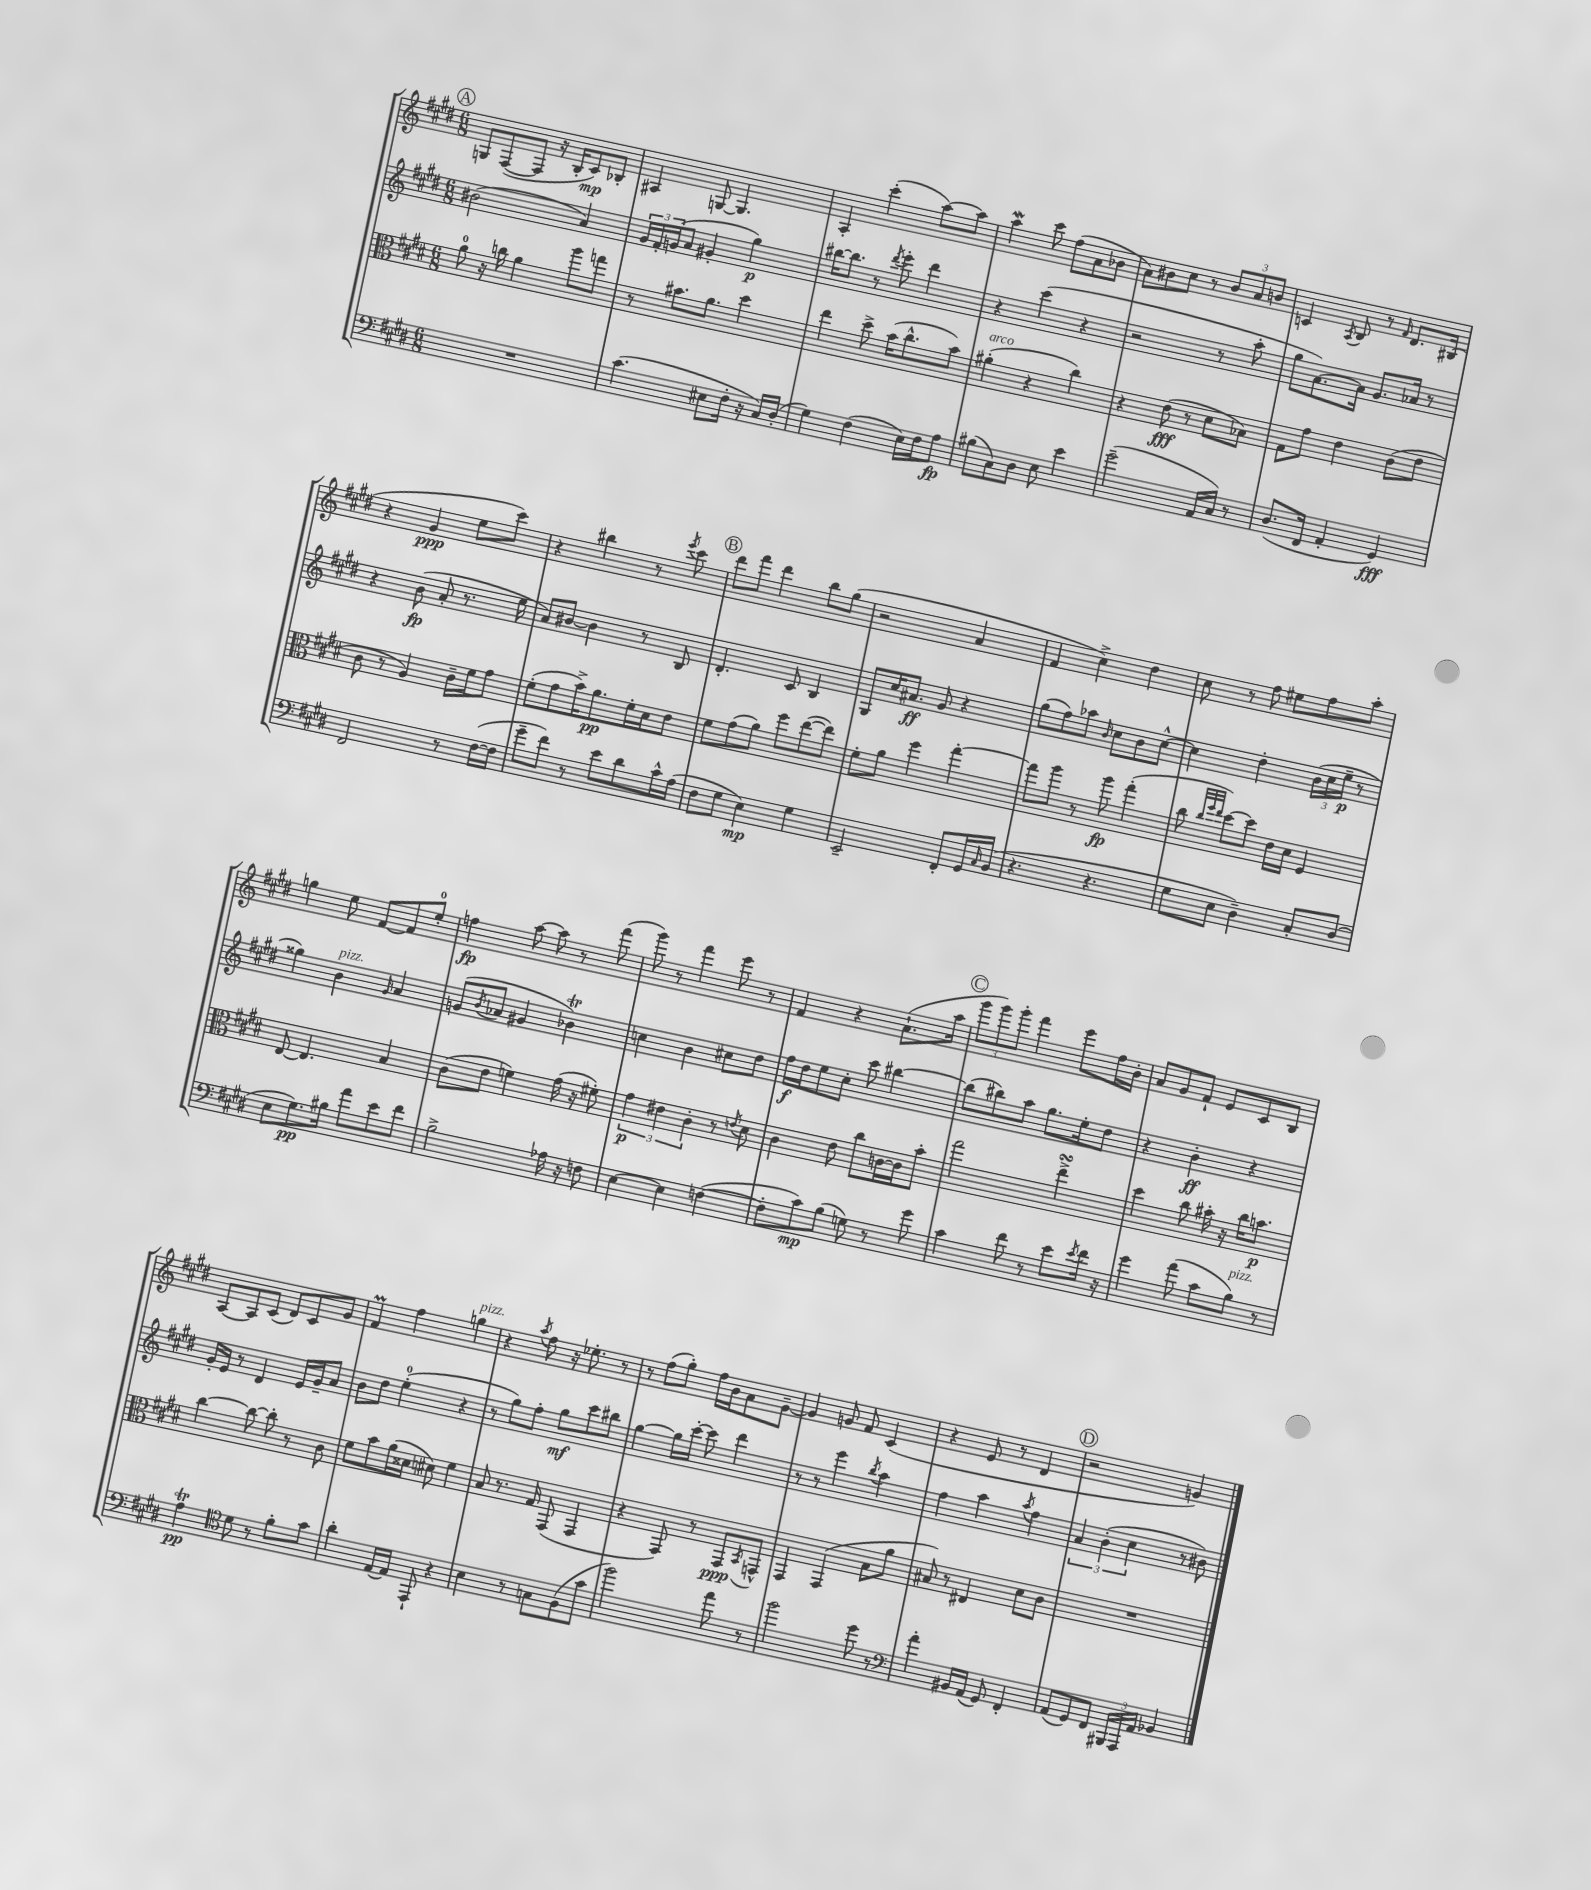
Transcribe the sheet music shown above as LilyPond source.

<<
\new StaffGroup <<
\new Staff = "s0" {
    \clef treble \key e \major \numericTimeSignature \time 6/8
    \mark \markup { \circle "A" } g8 fis8~( fis8 r16 b16-. cis'8\mp) bes8-. |
    ais4 g8~ g4. |
    a4-. cis'''4-.( a''8~) a''8 |
    a''4\mordent cis'''8 fis''8( a'8 bes'8 |
    a'8) bis'8 cis''8 r8 \tuplet 3/2 { bis'8 a'8 b'8 } |
    c'4 \acciaccatura { a8 } b8 r8 \grace { fis'16 } dis'8. bis16( |
    r4 gis'4\ppp e''8 cis'''8) |
    r4 bis''4 r8 \acciaccatura { e'''8 } cis'''8 |
    \mark \markup { \circle "B" } dis'''8 fis'''8 dis'''4 b''8 gis''8( |
    r2 a'4 |
    fis'4 cis''4->) dis''4 |
    cis''8 r8 fis''8 eis''8 fis''8 a''8-. |
    g''4 e''8 fis'8~ fis'8 e''8-0-. |
    f''4\fp a''8~ a''8 r8 fis'''8( |
    gis'''8) r8 fis'''4 e'''8 r8 |
    fis'4 r4 a'8.-!( a''16 |
    \mark \markup { \circle "C" } \tuplet 3/2 { gis'''8 gis'''8) gis'''8-. } fis'''4 e'''8 fis''16 b'16-. |
    a'8 gis'8 fis'8-! e'8 cis'8 b8 |
    a8~ a8 cis'8( dis'8) cis'8 gis'8 |
    fis'4\prall fis''4 g''4^\markup { \italic "pizz." } |
    r4 \acciaccatura { a''8 } fis''8 r16 ees''8.-. r8 |
    r8 fis''8( gis''8-.) fis''16 b'16 a'8 gis'8~-- |
    gis'4 g'8 fis'8 cis'4( |
    r4 e'8 r8 dis'4 |
    \mark \markup { \circle "D" } r2 g'4) \bar "|." |
}
\new Staff = "s1" {
    \clef treble \key e \major \numericTimeSignature \time 6/8
    \mark \markup { \circle "A" } bis'2( a'4) |
    \tuplet 3/2 { gis'16 fis'16-. g'16( } a'8 gis'4-. gis''4\p) |
    bis''16~ bis''8. r8 \acciaccatura { dis'''8 } e'''8-. dis'''4 |
    r4 cis'''4( r4 |
    r2 r8 a''8-. |
    gis''8 a'8.~) a'16 gis'8. aes'16 r8 |
    r4 b'8\fp( a'8-. r8. e''16 |
    a'8) bis'8~ bis'4 r8 b8 |
    \mark \markup { \circle "B" } dis'4.-. cis'8 b4 |
    gis8 cis''16 ais'8.\ff gis'8 r4 |
    gis''8( fis''8) aes''8 \grace { b'16 } cis''8 b'8 cis''8~-^ |
    cis''4 dis''4-. \tuplet 3/2 { b'16( cis''16 e''16--\p } r8 |
    gisis''4) b'4^\markup { \italic "pizz." } \grace { gis'16 } a'4 |
    g'8( \acciaccatura { b'8 } aes'8 gis'4 bes'4\trill) |
    c''4 b'4 cis''8 dis''8 |
    fis''16\f dis''16 e''8 cis''8-. cis'''8 bis''4~ |
    \mark \markup { \circle "C" } bis''8( bis''8) a''8 gis''8. e''16-. dis''8 |
    r4 b'4-.\ff r4 |
    gis'16-. e'16 r8 dis'4 e'16 gis'16-- a'8 |
    b'8 dis''8 e''4-0-.( r4 |
    r8 gis''8) fis''8-. gis''8\mf cis'''8 bis''8 |
    gis''4~ gis''16 cis'''16~-. cis'''8 dis'''4 |
    r8 r8 e'''4 \acciaccatura { b''8 } a''4 |
    fis''4 a''4 \acciaccatura { a''8 } fis''4 |
    \mark \markup { \circle "D" } \tuplet 3/2 { a'4 b'4-.( cis''4 } r8 bis'8) \bar "|." |
}
\new Staff = "s2" {
    \clef alto \key e \major \numericTimeSignature \time 6/8
    \mark \markup { \circle "A" } a'8-0 r16 c''16 a'4 a''8 g''8 |
    r8 bis'8. a'8. dis''4 |
    e''4 dis''8-> b'16( cis''8.-^ b'8) |
    ais'4-.^\markup { \italic "arco" }( r4 cis''4) |
    r4 e'8\fff( r8 dis'8 bes8) |
    gis8 gis'8 e'4 cis'8( e'8 |
    cis'8 r8 a4) cis'16-- fis'16 gis'8 |
    fis'8-.( gis'8 b'16->) a'8.\pp fis'16-. dis'16 e'8 |
    \mark \markup { \circle "B" } fis'8 gis'8( a'8) fis''8 e''8~( e''8) |
    fis'8-. a'8 fis''4 gis''4~-. |
    gis''8 a''8 r8 a''8\fp gis''4-.( |
    cis''8 \grace { cis''32 fis''32 e''32 } dis''8~) dis''8 e'16 dis'16 fis4 |
    e8~ e4. b4 |
    cis'8( e'8 f'4) gis'16( r16 fis'8-.) |
    \tuplet 3/2 { gis'4\p eis'4 cis'4-. } r8 \acciaccatura { e'8 } dis'8 |
    cis'4 e'8 cis''8 c'16~ c'16 b'8-. |
    \mark \markup { \circle "C" } gis''2 e''4->\turn |
    dis''4 cis''8 bis'16-. r16 cis''16 b'8.\p |
    cis''4~ cis''8~ cis''8-. r8 cis'8 |
    fis'8 b'8 a'16( disis'16 dis'8) fis'4 |
    b8 r8. gis16 gis,8( gis,4 |
    r4 gis,8) r8 gis,8\ppp \acciaccatura { b,8 } g,8-^ |
    gis,4 gis,4( b8 a'8 |
    bis8) r8 eis4 dis'8 cis'8 |
    \mark \markup { \circle "D" } R2. \bar "|." |
}
\new Staff = "s3" {
    \clef bass \key e \major \numericTimeSignature \time 6/8
    \mark \markup { \circle "A" } R2. |
    cis'4.( eis8 fis16-. r16 cis16) dis16-.( |
    gis4) fis4( e16) fis16 a8\fp |
    bis8( cis8) dis8 e8 e'4 |
    gis'2--( a,16 cis16) r8 |
    dis8.( fis,16 a,4-. gis,4\fff) |
    fis,2 r8 fis16~( fis16 |
    gis'8-- fis'8) r8 e'8 dis'8 cis'16-^ a16( |
    \mark \markup { \circle "B" } fis8 gis8 e4\mp) gis4 |
    e,2-- fis,8-. gis,16 \grace { cis16 } b,16( |
    r4. r4. |
    gis8 e8 dis4--) cis8-. dis8( |
    e8 gis8.\pp) bis16 a'8 e'8 fis'8 |
    b2-> aes16 r16 f8 |
    e4~ e4 f4~( |
    f8-. cis'8\mp) b8( g8) r8 gis'8 |
    \mark \markup { \circle "C" } cis'4 fis'8 r8 e'8 \acciaccatura { e'8 } fis'16 r16 |
    gis'4 a'8( cis'8 b8^\markup { \italic "pizz." }) r8 |
    a4\trill\pp \clef tenor dis'8 r8 fis'8-. gis'8 |
    a'4-. e16~ e16 e,8-! r4 |
    b4 r8 g8 fis8( gis'8 |
    fis''2) e''8 r8 |
    fis''2 dis''8 r8 |
    \clef bass a'4-. bis,16 a,16( gis,8) fis,4-. |
    \mark \markup { \circle "D" } a,8( gis,8) fis,8 \tuplet 3/2 { bis,,16 a,,16 a,16 } bes,4 \bar "|." |
}
>>
>>
\layout { \context { \Score \remove "Bar_number_engraver" } }
